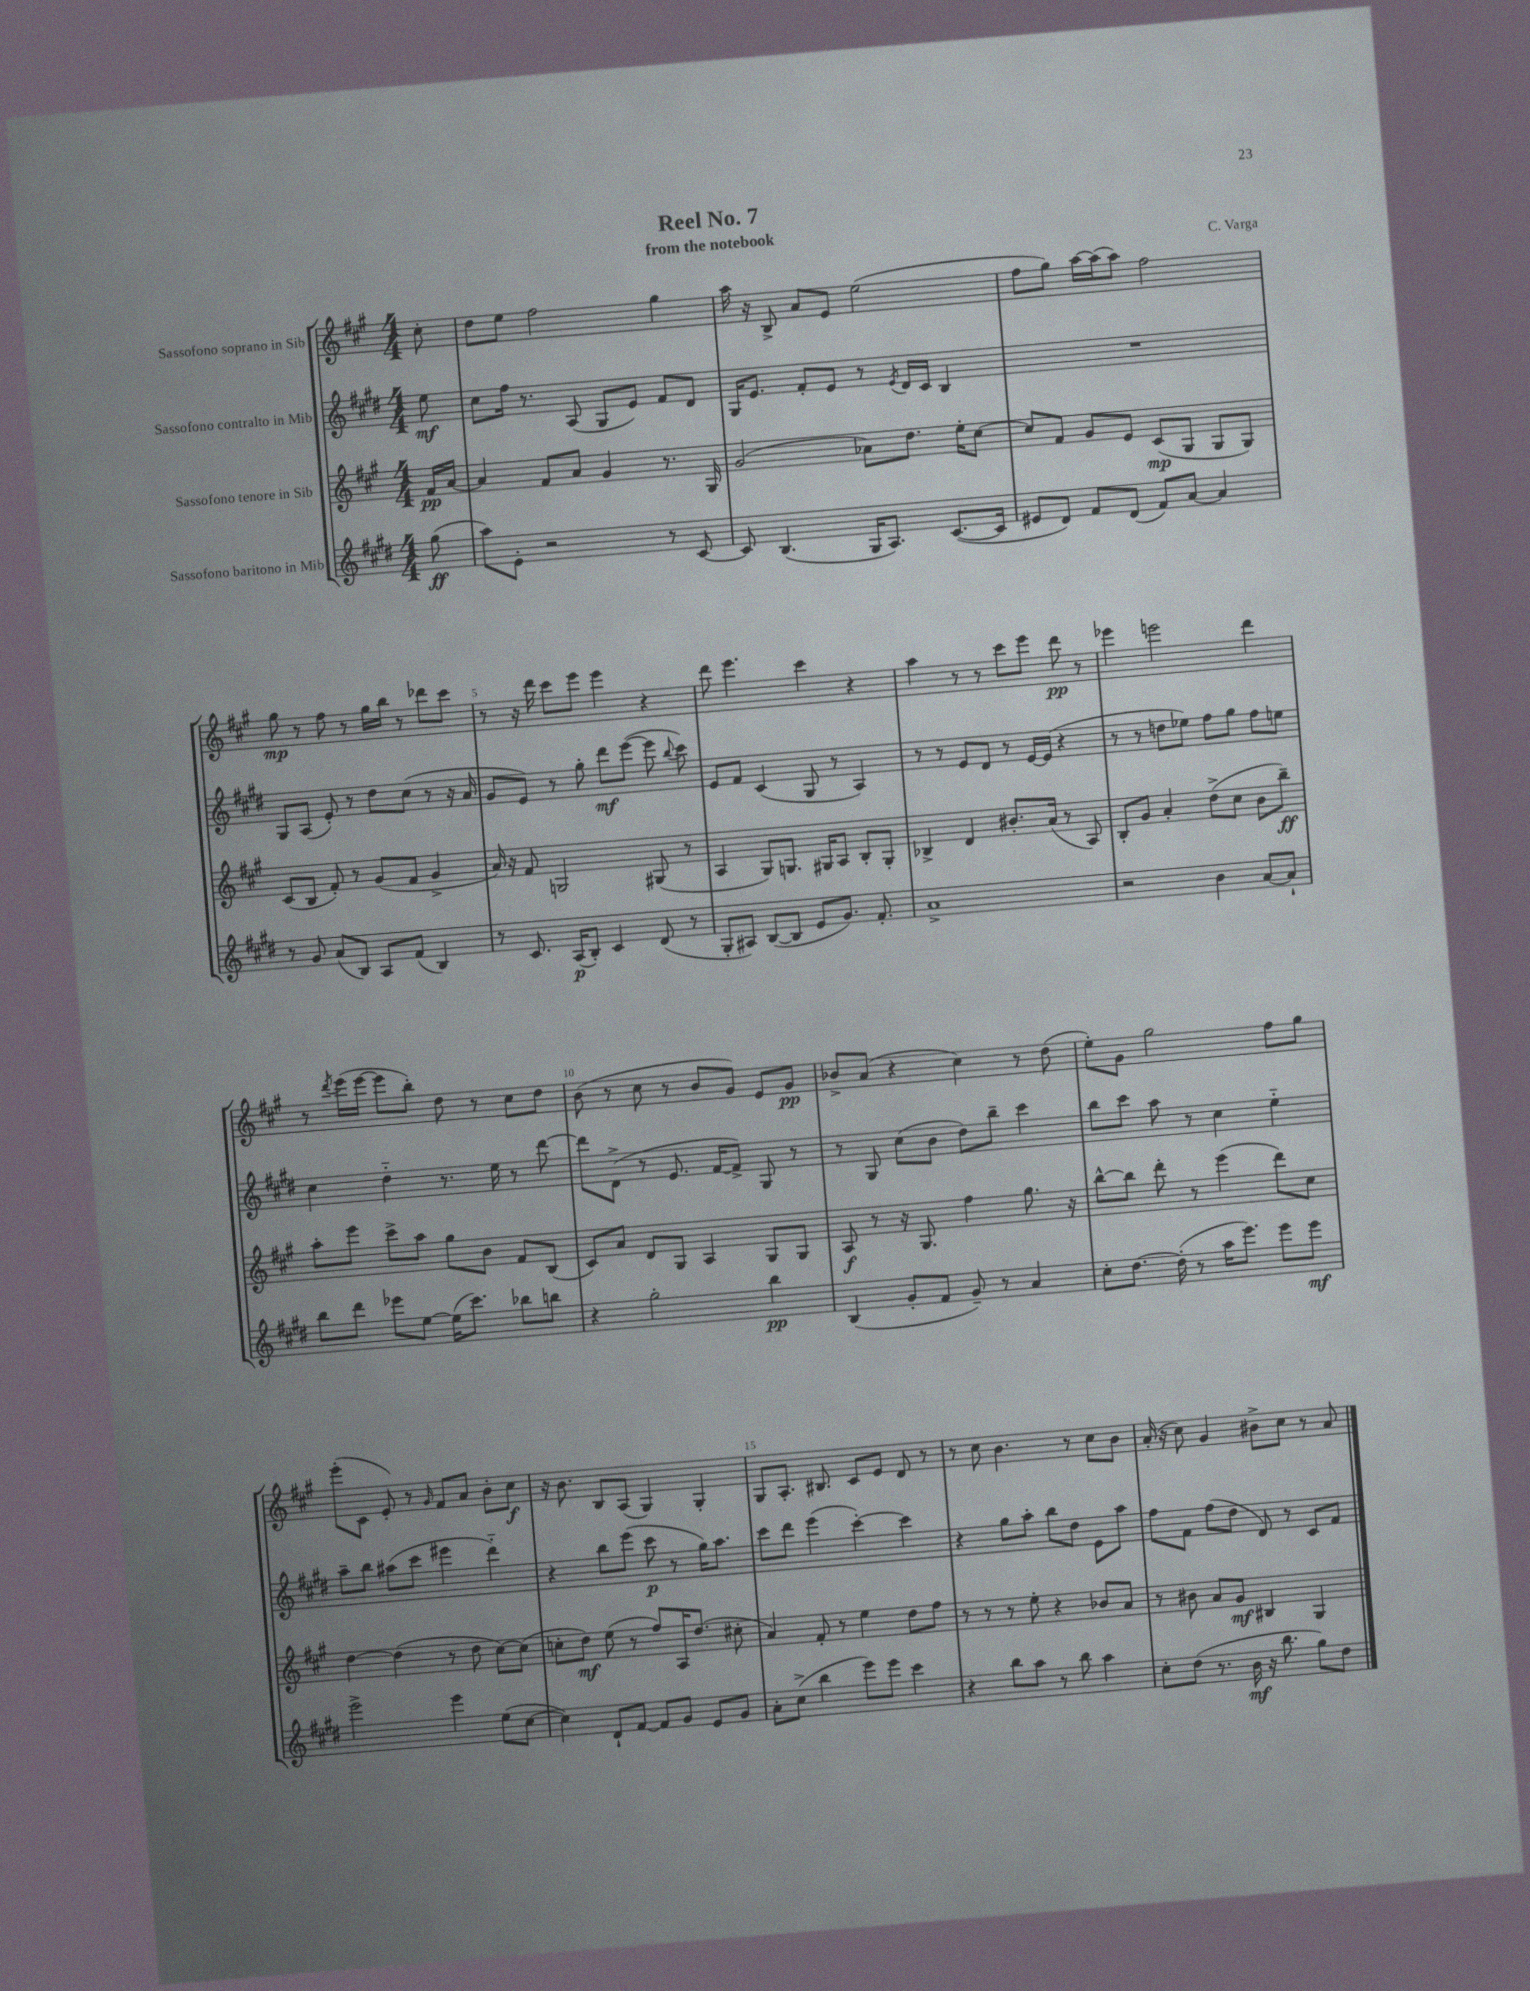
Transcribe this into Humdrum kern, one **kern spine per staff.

**kern	**kern	**kern	**kern
*staff4	*staff3	*staff2	*staff1
*clefG2	*clefG2	*clefG2	*clefG2
*k[f#c#g#d#]	*k[f#c#g#]	*k[f#c#g#d#]	*k[f#c#g#]
*M4/4	*M4/4	*M4/4	*M4/4
(8gg#	16f#	8ee	8cc#'
.	[16a	.	.
=	=	=	=
8aa)	4a]	8cc#	8dd
8e'	.	16ff#	8ee
.	.	8.r	.
2r	8f#	.	2ff#
.	8a	(8A	.
.	4g#	8G#	.
.	.	8e)	.
8r	8.r	8f#	4gg#
[8c#	.	8d#	.
.	16G#	.	.
=	=	=	=
8c#]	(2g#	16G#	16aa
.	.	8.e	16r
(4.B	.	.	8B^
.	.	8f#'	8a
.	.	8e	8e
16G#	8a-)	8r	(2ee
8.A)	.	.	.
.	.	8qe	.
.	8.dd	16d#	.
.	.	16c#	.
([8.c#	.	4B	.
.	16ee'	.	.
.	[8cc#	.	.
16c#]	.	.	.
=	=	=	=
8e#	8cc#]	1r	8ff#
8d#)	8f#	.	8gg#)
8f#	8g#	.	[16aa
.	.	.	(16aa]
(8d#	8e	.	8aa)
8f#)	(8c#	.	2ff#
[8a	8G#	.	.
4a]	8G#	.	.
.	8G#)	.	.
=	=	=	=
8r	(8c#	8G#	8gg#
8g#	8B	(8A	8r
(8a	8f#')	8e')	8ff#
8B)	8r	8r	8r
8A	(8g#	8dd#	16gg#
.	.	.	16bb
(8f#	8f#	(8cc#	8r
4B)	4g#^	8r	8ddd-
.	.	16r	8ccc#
.	.	16a	.
=	=	=	=
8r	16a)	8g#	8r
.	16r	.	.
8.c#	8f#	8e)	16r
.	.	.	16ddd
.	2G	8r	8ccc#
(16A	.	.	.
8B')	.	8gg#'	8eee
4c#	.	8ddd#	4eee
.	.	([8eee	.
(8d#	(8G#	8eee]	4r
.	.	8qqbb	.
8r	8r	8ccc#)	.
=	=	=	=
8G#'	4A	8e	8ddd
8A#)	.	8f#	4.eee
([8B	8G#)	(4c#	.
8B]	8.G	.	.
8e	.	8G#	4ccc#
.	16G#	.	.
8.g#)	8A	8r	.
.	8B'	4A)	4r
8.f#'	.	.	.
.	8G#'	.	.
=	=	=	=
1a^	4B-^	8r	4aa
.	.	8r	.
.	4d	8e	8r
.	.	8d#	8r
.	8.b#'	8r	8ccc#
.	.	[16e	8eee
.	(16a	(16e]	.
.	8r	4r	8ddd
.	8A)	.	8r
=	=	=	=
2r	8B'	8r	4eee-
.	8g#	8r	.
.	4a'	8dd	2eee
.	.	8ee-)	.
4b	(8dd^	8ff#	.
.	8cc#	8gg#	.
[8a	8b	8ff#	4ddd
8a`]	8bb~)	8ee	.
=	=	=	=
8bb	8aa'	4cc#	8r
.	.	.	8qddd
8ddd#	8eee	.	(16eee
.	.	.	[16eee
8eee-	8ccc#^	4dd#'~	8eee]
[8ee	8aa	.	8bb')
(16ee]	8gg#	8.r	8dd
8.ccc#)	.	.	.
.	8b	.	8r
.	.	16ee	.
8bb-	8f#	8r	8cc#
8bb	(8B	[8ddd#	8dd
=	=	=	=
4r	8c#)	8ddd#]	(8b
.	8a	(8d#^	8r
2gg#'	8d	8r	8cc#
.	8G#	8.e	8r
.	4A	.	8b
.	.	[16f#	.
.	.	8f#^])	8g#)
4bb	8G#	8G#	8e
.	8G#	8r	8g#
=	=	=	=
(4B	8A	8r	8b-^
.	8r	8G#	(8a
8g#'	16r	(8cc#	4r
.	8.G#	.	.
8f#	.	8b	.
8g#~)	4ff#	8dd#)	4cc#)
8r	.	8bb~	.
4a	8.gg#	4ccc#	8r
.	.	.	(8dd
.	16r	.	.
=	=	=	=
8cc#'	[8bb^^	8bb	8ee')
[8.dd#	8bb]	8ccc#	8g#
.	8ddd'	8aa	2gg#
(16dd#']	.	.	.
8r	8r	8r	.
16aa	(4eee	4cc#	.
8.eee)	.	.	.
8eee	8ddd)	4ee'~	8ff#
8eee	8cc#	.	8gg#
=	=	=	=
2eee^	[4dd	8aa~	(8eee'
.	.	8bb	8c#
.	(4dd]	(8aa#	8e')
.	.	8ccc#	8r
.	.	.	16qqg#
4eee	8r	4eee#	8f#
.	8dd	.	8a
(8ee	[8cc#)	4ddd#'~)	8b'
[8cc#	(8cc#]	.	8cc#
=	=	=	=
4cc#])	8cc'	4r	16r
.	.	.	8.b
.	8dd)	.	.
8d#`	(8ee	8bb	8B
[8f#	8r	(8eee	(8A
8f#]	8ff#)	8ccc#	4G#)
8g#	16A	8r	.
.	(8.dd	.	.
8e	.	16gg#)	4G#'
.	.	8.aa	.
8g#	8cc#'	.	.
=	=	=	=
8a'	4a)	8ccc#	8G#
(8cc#^	.	8ddd#	8.A'
4bb	8f#'	(4eee	.
.	.	.	8.B#
.	8r	.	.
8eee)	4ee	[4ccc#')	8c#
8eee	.	.	8e
4ccc#	8dd	4ccc#]	8d
.	8ff#	.	8r
=	=	=	=
4r	8r	4r	8r
.	8r	.	8cc#
8bb	8r	8gg#	4.b
8aa	8ee'	8aa'	.
8r	4r	8bb	.
8bb	.	8dd#	8r
4aa	8b-	8e	8cc#
.	8a	8aa	8b
=	=	=	=
8cc#'	8r	8ff#	(16a'
.	.	.	16r
(8dd#	8b#	8f#	8cc#)
8.r	8a	(8ff#	4g#
.	8g#	8dd#	.
16b	.	.	.
16r	4B#	8d#)	8b#^
8.bb	.	.	.
.	.	8r	8cc#
8gg#)	4G#	8c#	8r
8dd#	.	8f#	8a
==	==	==	==
*-	*-	*-	*-
